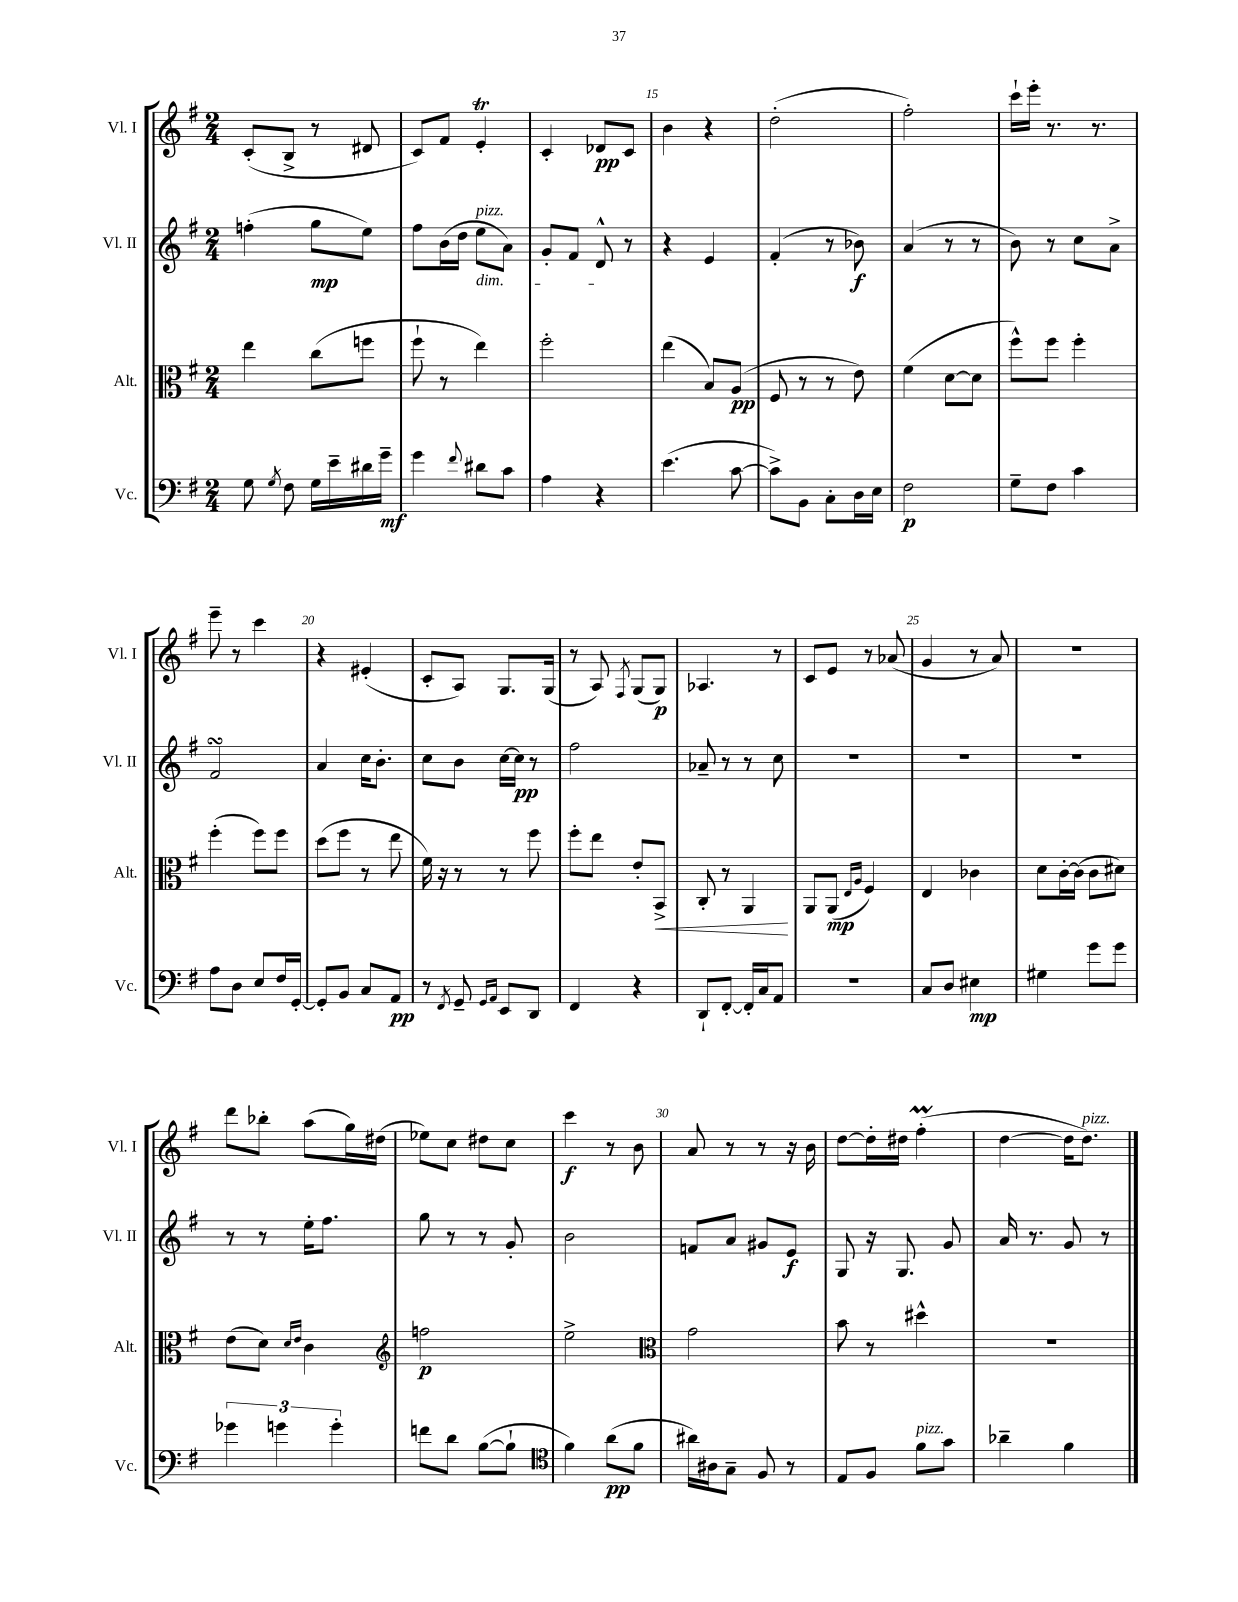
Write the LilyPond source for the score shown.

<<
\new StaffGroup <<
\new Staff = "s0" \with { instrumentName = "Vl. I" shortInstrumentName = "Vl. I" } {
    \clef treble \key g \major \numericTimeSignature \time 2/4
    \autoBeamOff c'8[-.( b8]-> r8 dis'8 |
    c'8[) fis'8] e'4-.\trill |
    c'4-. des'8[\pp c'8] |
    b'4 r4 |
    d''2-.( |
    fis''2-.) |
    c'''16[-! e'''16]-. r8. r8. |
    e'''8-- r8 c'''4 |
    r4 eis'4-.( |
    c'8[-. a8]) g8.[ g16]( |
    r8 a8) \acciaccatura { fis8 } g8[( g8]\p) |
    aes4. r8 |
    c'8[ e'8] r8 aes'8( |
    g'4 r8 a'8) |
    R2 |
    d'''8[ bes''8]-. a''8[( g''16) dis''16]( |
    ees''8[) c''8] dis''8[ c''8] |
    c'''4\f r8 b'8 |
    a'8 r8 r8 r16 b'16 |
    d''8[~ d''16-. dis''16] fis''4-.\prall( |
    d''4~ d''16[ d''8.]^\markup { \italic "pizz." }) \bar "|." |
}
\new Staff = "s1" \with { instrumentName = "Vl. II" shortInstrumentName = "Vl. II" } {
    \clef treble \key g \major \numericTimeSignature \time 2/4
    \autoBeamOff f''4-.( g''8[\mp e''8]) |
    fis''8[ b'16( d''16] e''8[\dim^\markup { \italic "pizz." } a'8]) |
    g'8[-. fis'8] d'8-^\! r8 |
    r4 e'4 |
    fis'4-.( r8 bes'8\f) |
    a'4( r8 r8 |
    b'8) r8 c''8[ a'8]-> |
    fis'2\turn |
    a'4 c''16[ b'8.]-. |
    c''8[ b'8] c''16[~ c''16]\pp r8 |
    fis''2 |
    aes'8-- r8 r8 c''8 |
    R2 |
    R2 |
    R2 |
    r8 r8 e''16[-. fis''8.] |
    g''8 r8 r8 g'8-. |
    b'2 |
    f'8[ a'8] gis'8[ e'8]\f |
    g8 r16 g8. g'8 |
    a'16 r8. g'8 r8 \bar "|." |
}
\new Staff = "s2" \with { instrumentName = "Alt." shortInstrumentName = "Alt." } {
    \clef alto \key g \major \numericTimeSignature \time 2/4
    \autoBeamOff e''4 c''8[( f''8] |
    fis''8-! r8 e''4) |
    fis''2-. |
    e''4( b8[) a8]\pp( |
    fis8 r8 r8 e'8) |
    fis'4( d'8[~ d'8] |
    fis''8[-^) fis''8] fis''4-. |
    fis''4-.( fis''8[) fis''8] |
    d''8[( fis''8] r8 e''8 |
    fis'16) r16 r8 r8 fis''8 |
    fis''8[-. e''8] e'8[-. b,8]->\< |
    c8-. r8 a,4\! |
    a,8[ a,8]\mp( \grace { e16[ a16] } fis4) |
    e4 ces'4 |
    d'8[ c'16~-. c'16]( c'8[ dis'8]) |
    e'8[( d'8]) \grace { d'16[ e'16] } c'4 |
    \clef treble f''2\p |
    e''2-> |
    \clef alto g'2 |
    b'8 r8 dis''4-^ |
    r2 \bar "|." |
}
\new Staff = "s3" \with { instrumentName = "Vc." shortInstrumentName = "Vc." } {
    \clef bass \key g \major \numericTimeSignature \time 2/4
    \autoBeamOff g8 \acciaccatura { g8 } fis8 g16[ e'16-- dis'16 g'16]--\mf |
    g'4 \appoggiatura { fis'8 } dis'8[ c'8] |
    a4 r4 |
    e'4.( c'8~ |
    c'8[->) b,8] c8[-. d16 e16] |
    fis2\p |
    g8[-- fis8] c'4 |
    a8[ d8] e8[ fis16 g,16]~-. |
    g,8[-. b,8] c8[ a,8]\pp |
    r8 \acciaccatura { fis,8 } g,8-- \grace { g,16[ a,16] } e,8[ d,8] |
    fis,4 r4 |
    d,8[-! fis,8]~-. fis,16[-. c16 a,8] |
    r2 |
    c8[ d8] eis4\mp |
    gis4 g'8[ g'8] |
    \tuplet 3/2 { ges'4 g'4 g'4-. } |
    f'8[ d'8] b8[~( b8]-! |
    \clef tenor fis'4) a'8[\pp( fis'8] |
    ais'16[) ais16 g8]-- fis8 r8 |
    e8[ fis8] fis'8[^\markup { \italic "pizz." } g'8] |
    aes'4-- fis'4 \bar "|." |
}
>>
>>
\layout { \context { \Score currentBarNumber = #12 \override BarNumber.break-visibility = ##(#f #t #t) barNumberVisibility = #(every-nth-bar-number-visible 5) } }
